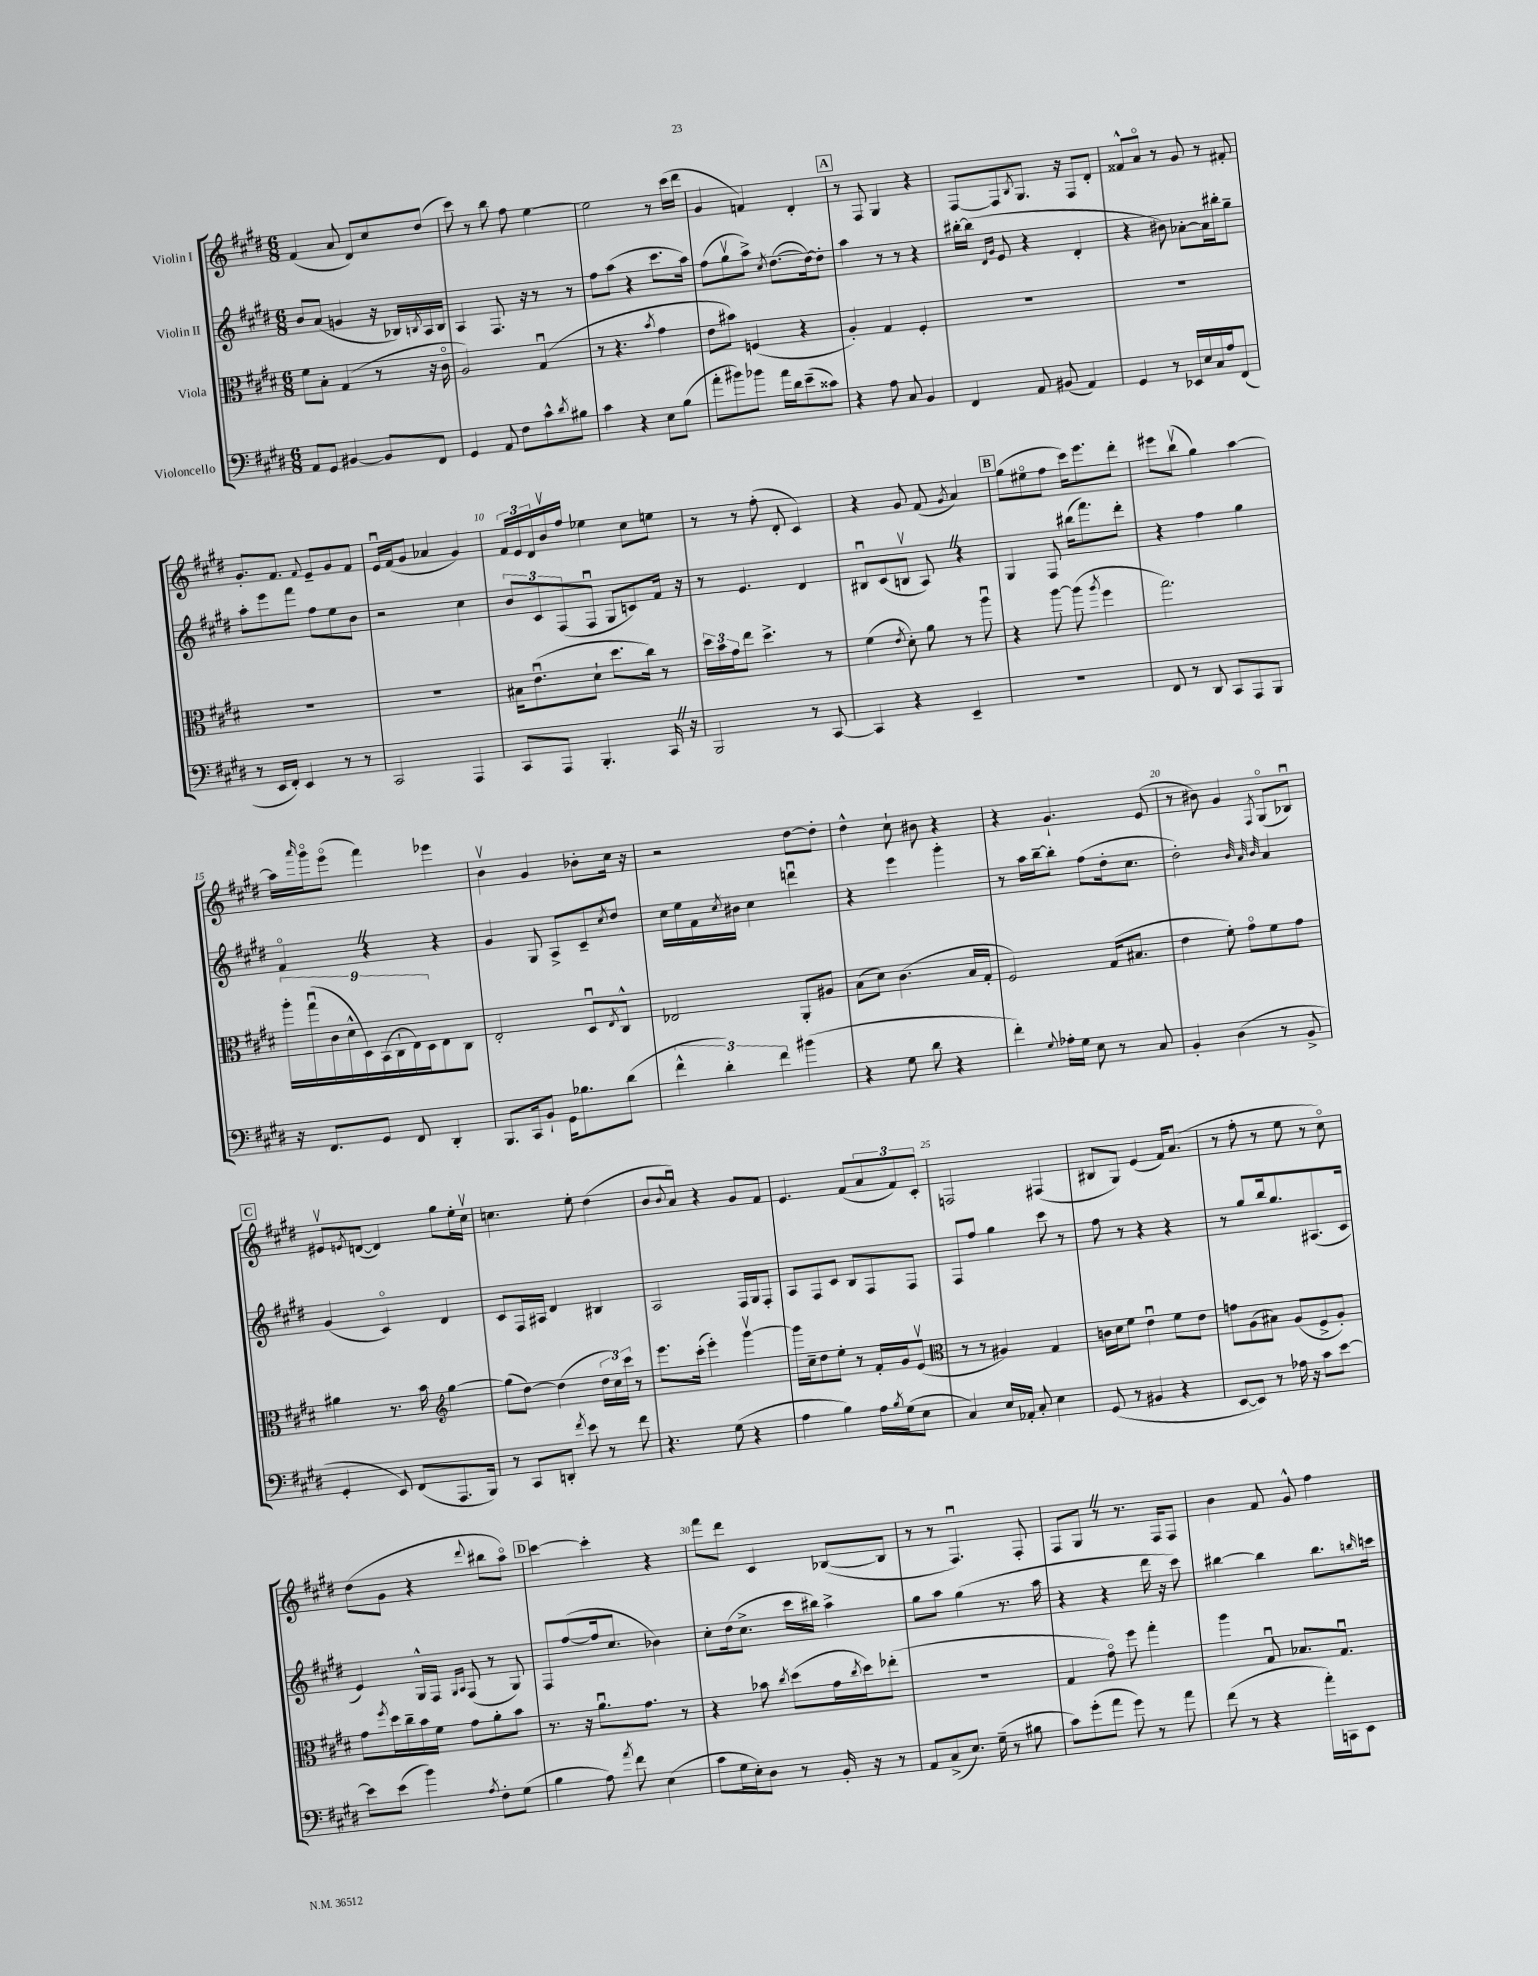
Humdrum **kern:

**kern	**kern	**kern	**kern
*staff4	*staff3	*staff2	*staff1
*clefF4	*clefC3	*clefG2	*clefG2
*k[f#c#g#d#]	*k[f#c#g#d#]	*k[f#c#g#d#]	*k[f#c#g#d#]
*M6/8	*M6/8	*M6/8	*M6/8
8AA	8f#	8b	(4f#
8GG#	8B'	(8a	.
[4BB#	(4G#	4g	8a
.	.	.	8d#)
8BB#]	8r	16r	8cc#
.	.	16B-)	.
.	.	8qB	.
8FF#	16r	16A	(8dd#
.	16c#o	16B	.
=	=	=	=
4GG#	2A)	4A	8ccc#)
.	.	.	8r
8AA	.	8.F#	8bb
8F#	.	.	8ff#
.	.	16r	.
8c#^^	(4G#u	8r	[4ee
8qd#	.	.	.
8B#	.	8r	.
=	=	=	=
4c#	8r	8ff#	2ee]
.	4.r	(8aa	.
4r	.	4r	.
.	8qb	.	.
8E	4g#	8.ccc#	8r
(8B	.	.	(16ccc#
.	.	16aa)	16ddd#
=	=	=	=
8a'	8e	(8ff#	4g#
8b#)	8b#)	8gg#v	.
8b-	(4F	8aa^)	4f)
.	.	8qcc#	.
16a	.	([8.dd#	.
16d#	.	.	.
(8e~	4r	.	4d#'
.	.	16dd#_)	.
8c##)	.	8dd#']	.
=	=	=	=
4r	4A')	4aa	8r
.	.	.	8F#
8A	4G#	8r	4G#
8C#	.	8r	.
4BB	4F#'	4r	4r
=	=	=	=
4FF#	2.r	[16bb#'	[8F#
.	.	(16bb#]	.
.	.	16qqd#	.
.	.	16qqg#	.
.	.	8e	8F#]
.	.	.	8qB
8AA	.	4r	8.G#
(8BB#	.	.	.
.	.	.	16r
4AA)	.	4d#'	8F#
.	.	.	8d#'
=	=	=	=
4GG#	2.r	4r	8f##^^
.	.	.	8ao
8r	.	8b#)	8r
16EE-	.	[8a-'	8g#
16E	.	.	.
16C#	.	16a-]	8r
16A	.	16bb#'	.
(8FF#	.	8gg#~	8f#'
=	=	=	=
8r	2.r	8aa'	8.g#'
16EE	.	8eee	.
16FF#')	.	.	8.f#
4EE	.	8fff#	.
.	.	.	8qqf#
.	.	8ff#	8e~
8r	.	8ee	8g#
8r	.	8b	8f#
=	=	=	=
2CC#	2.r	2r	16eu
.	.	.	(16f#
.	.	.	8g#
.	.	.	4a-
4AAA	.	4cc#	4g#)
=	=	=	=
8CC#	16B#	12b	24f#
.	.	.	24e
.	(8.eu	.	.
.	.	12c#	24d#
8AAA	.	.	16bv
.	.	(12F#	.
.	.	.	16ff#
4.BBB'	8d#`	8F#u	4ee-
.	8.dd#	8G#	.
.	.	8c)	8cc#
.	16cc#)	.	.
16CC#	8r	16f#	8ee
16r	.	16r	.
=	=	=	=
2BBB	24dd#	8r	8r
.	24b	.	.
.	24g#	.	.
.	8ee	4.e	8r
.	4.dd#^	.	(8ff#'
.	.	.	8d#'
8r	.	4d#	4c#)
[8CC#	8r	.	.
=	=	=	=
4CC#]	(4f#	8B#u	4r
.	.	(8c#	.
.	8qe	.	.
4r	8d#')	8Bv	8g#
.	8a	8A)	(8f#
.	.	.	8qg#
4EE~	8r	4r	4a)
.	8aau	.	.
=	=	=	=
2.r	4r	4G#	(8gg#
.	.	.	8ee#o
.	[8aa	8F#	8ff#
.	(8aa]	(16bb#	16ccc#)
.	.	8.fff#)	8.eee
.	8qaa	.	.
.	4ff#	.	.
.	.	8ddd#'	8ddd#'
=	=	=	=
8FF#	2.gg#)	4r	8eee#
8r	.	.	(8bbv
8DD#	.	4ff#	4gg#)
8CC#	.	.	.
8AAA	.	4gg#	[4aa
8BBB	.	.	.
=	=	=	=
16r	18aa'	4f#o	16aa]
.	(18gg#u	.	.
.	.	.	16qqaaa
8.FF#	.	.	16ggg#o
.	18c#	.	.
.	.	.	(8eeeo
.	18d#^^	.	.
.	18D#)	.	.
8GG#	.	4r	4fff#)
.	(18BB	.	.
.	18C#`	.	.
8FF#	.	.	.
.	18E)	.	.
.	18D#	.	.
4DD#'	8E	4r	4eee-
.	8C#	.	.
=	=	=	=
8.BBB	2E'	4g#	4bv
16CC#	.	.	.
8BB`	.	8G#	4g#
16GG#	.	8A^	.
8.B-	.	.	.
.	8D#u	8c#~	8b-'
.	8qE	8qcc#	.
(8d#	8C#^^	8dd#	16cc#
.	.	.	16r
=	=	=	=
6f#^^	2E-	16cc#	2r
.	.	16ee	.
.	.	16f#	.
6d#')	.	.	.
.	.	8qcc#	.
.	.	16b#	.
.	.	4cc#	.
6f#	.	.	.
(4b#	8AA'	4dddu	[8dd#
.	8A#	.	8dd#']
=	=	=	=
4r	(8B	4r	4dd#^^
.	8d#)	.	.
8G#	(4.c#	4eee	8cc#`
8d#	.	.	8b#
4r	.	4ggg#'	4r
.	16B	.	.
.	16G#'	.	.
=	=	=	=
4f#')	2F#)	8r	4r
.	.	16aa	.
.	.	[16bb~	.
8qqG#	.	.	.
16A-'	.	8bb']	4.g#`
16G#	.	.	.
8E	.	(8ff#	.
8r	(16G#	16dd#'	.
.	8.B#	8.cc#	.
8C#	.	.	(8e
=	=	=	=
4BB'	4e	2dd#')	8r
.	.	.	8b#)
(4D#	8f#')	.	4g#
.	8g#o	.	.
.	.	32qqb	.
.	.	32qqa	.
.	.	32qqb	8qF#
8r	8f#	4a	(8G#o
8BB^	8g#	.	8B-u)
=	=	=	=
4GG#'	4a#	(4g#	8e#v
.	.	.	8qe
.	.	.	([8d
8EE)	8.r	4c#o)	4d])
(8FF#	.	.	.
.	16b	.	.
*	*clefG2	*	*
8.AAA	[4gg#	4d#	8gg#
.	.	.	16ee'
16BBB)	.	.	16cc#v
=	=	=	=
8r	(8gg#]	8c#	4.cc
8CC#	[8dd#)	16F#	.
.	.	16A#	.
8DD'	(4dd#]	4d#	.
8qf#	.	.	.
8e	.	.	8ee'
8r	24dd#	4B#	(4dd#
.	24cc#)	.	.
.	24ccc#	.	.
8f#	8r	.	.
=	=	=	=
4.r	8.eee	2A	8b
.	.	.	8qqb
.	.	.	8au)
.	(16ccc#'	.	.
.	4eee')	.	4r
(8G#	.	.	.
4r	[4ggg#v	16F#	8g#
.	.	16G#	.
.	.	8F#'	8f#
=	=	=	=
4A	16ggg#]	8A	4.e
.	16cc#~	.	.
.	8dd#	8F#	.
4B)	8ee'	8c#	.
.	8r	8B	(8f#
16A	16f#'	8F#	12a
8qB	.	.	.
(16G#	16g#	.	.
.	.	.	12f#)
8E	(8ev	8F#	.
.	.	.	12c#'
=	=	=	=
*	*clefC3	*	*
4C#)	8r	8F#	2F
.	8r	8ff#	.
16E	4A#)	4gg#	.
16AA-'	.	.	.
8C#'	.	.	.
4E	4G#	8ccc#	(4F#
.	.	8r	.
=	=	=	=
(8GG#	16c	8ff#	8B#
.	16d#	.	.
8r	8f#	8r	8G#)
4BB#	4eu	4r	(4e
4r	8f#	4r	16f#)
.	.	.	(8.a
.	8e	.	.
=	=	=	=
[8EE	8g	8r	8r
8EE])	(8A	8gg#	8ff#'
8r	8B#)	16bb	8r
.	.	8.gg#	.
16A-	(8A	.	8ee
16r	.	.	.
8c#	8F#^	(8.A#	8r
[8e	8A')	.	8cc#o)
.	.	16c#	.
=	=	=	=
8e]	8g#	4e)	(8dd#
.	8qff#	.	.
(8e	16dd#	.	8g#
.	16cc#~	.	.
4b)	16b	16G#^^	4r
.	16f#	16F#	.
.	.	16qqG#	.
.	.	16qqA	.
.	8g#	(8F#	.
8qA	.	.	8qqddd#
8F#'	8a'	8r	8bb#
(8G#	8b	8G#)	8aao)
=	=	=	=
4B	8.r	8F#	[4ccc#
.	.	([8ff#	.
.	16r	.	.
8A)	8.au	16ff#]	4ccc#']
.	.	8.cc#	.
8qa	.	.	.
8f#	.	.	.
.	8.g#	.	.
(4E	.	4b-)	4r
.	8r	.	.
=	=	=	=
8c#	4r	8cc#'	8fff#
16G#	.	(16dd#	8ddd#
16E')	.	8.cc#^	.
8D#	8b-	.	4c#
.	8qcc#	.	.
8r	(8dd#	16ccc#	.
.	.	16bb#)	.
16BB'	16g#	4aa^	([8B-
.	8qcc#	.	.
16r	16dd#)	.	.
8r	(8ee-'	.	8B-]
=	=	=	=
8AA	2.r	8gg#	8r
(8C#^	.	8aa	8r
8.E)	.	(4gg#	4.F#u)
(16G#~	.	.	.
8r	.	8.r	.
8B#	.	.	8F#'
.	.	16aa	.
=	=	=	=
8c#)	4G#	4r	8F#
(8g#'	.	.	8G#
8a	8g#o)	4r	8r
8g#)	8ff#	.	8.r
8r	4gg#'	16ddd#	.
.	.	16r	16F#
8a	.	8ccc#)	8F#
=	=	=	=
(8f#	4aa	[4bb#	4b
8r	.	.	.
4r	8G#u	4bb#]	8f#
.	8.B-	.	8g#^^
16a')	.	8.bb#	4ff#
16CC	8.G#u	.	.
8EE	.	.	.
.	.	16qqbb	.
.	.	16ccc	.
==	==	==	==
*-	*-	*-	*-
